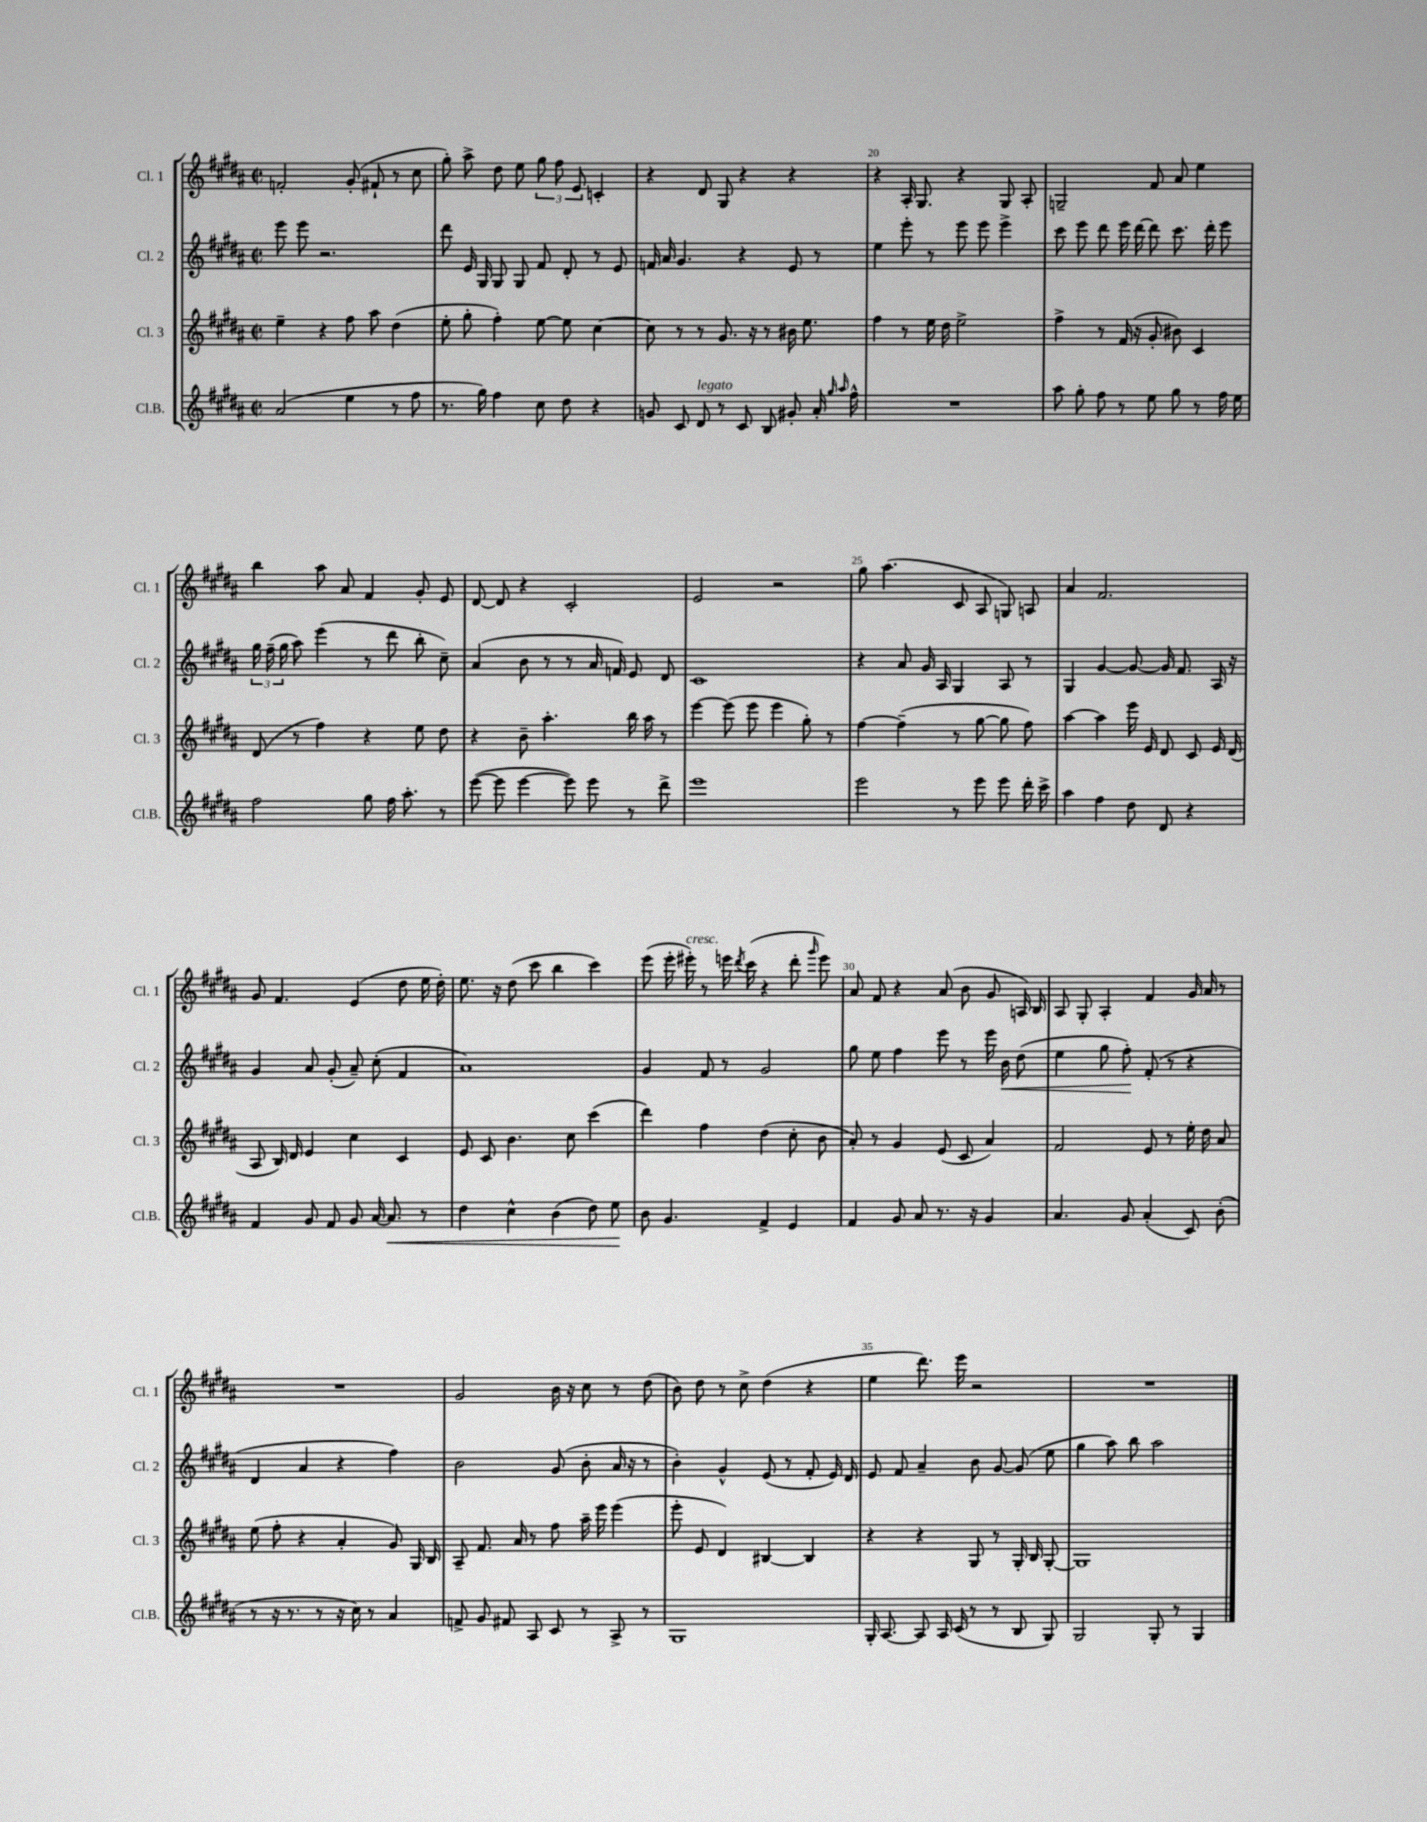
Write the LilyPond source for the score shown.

<<
\new StaffGroup <<
\new Staff = "s0" \with { instrumentName = "Cl. 1" shortInstrumentName = "Cl. 1" } {
    \clef treble \key b \major \defaultTimeSignature \time 2/2
    \autoBeamOff f'2-. gis'8-.( fis'8-! r8 cis''8 |
    gis''8-.) ais''8-> dis''8 e''8 \tuplet 3/2 { gis''8 fis''8 e'8 } c'4-. |
    r4 dis'8 gis8 r4 r4 |
    r4 ais16-. gis8. r4 gis8 ais8-. |
    g2-- fis'8 ais'8 e''4 |
    b''4 ais''8 ais'8 fis'4 gis'8-. e'8 |
    dis'8~ dis'8 r4 cis'2-. |
    e'2 r2 |
    gis''8 ais''4.( cis'8 ais8 g8) a8 |
    ais'4 fis'2. |
    gis'8 fis'4. e'4( dis''8 e''16 dis''16-.) |
    e''8. r16 dis''8( cis'''8 b''4 cis'''4) |
    e'''8( e'''16-. eis'''16-.^\markup { \italic "cresc." }) r8 e'''16 \acciaccatura { dis'''8 } cis'''16( r4 dis'''8-. \grace { gis'''16 } e'''8) |
    ais'8 fis'8 r4 ais'8( b'8 gis'8 a16) b16 |
    ais8 gis8-. ais4-. fis'4 gis'16 ais'16 r8 |
    R1 |
    gis'2 b'16 r16 cis''8 r8 dis''8( |
    b'8) dis''8 r8 cis''8-> dis''4( r4 |
    e''4 dis'''8.) e'''16 r2 |
    R1 \bar "|." |
}
\new Staff = "s1" \with { instrumentName = "Cl. 2" shortInstrumentName = "Cl. 2" } {
    \clef treble \key b \major \defaultTimeSignature \time 2/2
    \autoBeamOff e'''8 e'''8 r2. |
    dis'''8 e'16 gis16 gis8 gis8 fis'8 dis'8-. r8 e'8 |
    f'16 ais'16 gis'4. r4 e'8 r8 |
    e''4 e'''8-. r8 e'''8 e'''8 e'''4-> |
    cis'''8 e'''8 dis'''8 e'''16 dis'''16~ dis'''8 cis'''8. dis'''16-. e'''8 |
    \tuplet 3/2 { gis''16 fis''16--( gis''16 } ais''8) e'''4( r8 dis'''8 b''8-. cis''8--) |
    ais'4( b'8 r8 r8 ais'16 f'16) e'8 dis'8 |
    cis'1 |
    r4 ais'8 gis'16 ais16 gis4 ais8 r8 |
    gis4 gis'4~ gis'8~ gis'16 fis'8. ais16 r16 |
    gis'4 ais'8 gis'8-.( ais'8--) cis''8-.( fis'4 |
    ais'1) |
    gis'4 fis'8 r8 gis'2 |
    gis''8 e''8 fis''4 e'''8 r8 e'''16 b'16\< dis''8( |
    e''4 gis''8 fis''8-.\!) fis'8-.( r8 r4 |
    dis'4 ais'4 r4 fis''4) |
    b'2 gis'8( b'8-. ais'16 r16 r8 |
    b'4-.) gis'4-^ e'8( r8 fis'8-. e'16) dis'16 |
    e'8 fis'8 ais'4-- b'8 gis'8~ gis'8( e''8 |
    gis''4 ais''8) b''8 ais''2 \bar "|." |
}
\new Staff = "s2" \with { instrumentName = "Cl. 3" shortInstrumentName = "Cl. 3" } {
    \clef treble \key b \major \defaultTimeSignature \time 2/2
    \autoBeamOff e''4-- r4 fis''8 ais''8 dis''4( |
    e''8-. gis''8-. fis''4-.) e''8~ e''8 cis''4~ |
    cis''8 r8 r8 gis'8. r16 r8 bis'16 e''8. |
    fis''4 r8 e''16 dis''16 e''2-> |
    fis''4-> r8 fis'16( r16 gis'8-. bis'8) cis'4 |
    dis'8( r8 fis''4) r4 e''8 dis''8 |
    r4 b'8-- ais''4.-. b''16 ais''16 r8 |
    e'''4~ e'''8( e'''8 e'''4 gis''8-.) r8 |
    fis''4~ fis''4--( r8 gis''8~ gis''8 fis''8) |
    ais''4~ ais''4 e'''16 e'16 dis'8 cis'8 e'16 dis'16( |
    ais8 b16) dis'16 e'4 cis''4 cis'4 |
    e'8 cis'8 b'4. cis''8 cis'''4( |
    dis'''4) fis''4 dis''4( cis''8-. b'8 |
    ais'8-.) r8 gis'4 e'8( cis'8 ais'4) |
    fis'2 e'8 r8 e''16-. dis''16 ais'8 |
    e''8( fis''8-. r4 ais'4-. gis'8) gis16 b16 |
    ais8-- fis'8. ais'16 r8 fis''8 ais''16-- e'''16 e'''4( |
    e'''8-. e'8 dis'4) bis4~ bis4 |
    r4 r4 gis8 r8 gis16-. b16 gis8~-. |
    gis1 \bar "|." |
}
\new Staff = "s3" \with { instrumentName = "Cl.B." shortInstrumentName = "Cl.B." } {
    \clef treble \key b \major \defaultTimeSignature \time 2/2
    \autoBeamOff ais'2( e''4 r8 fis''8 |
    r8. gis''16) fis''4 cis''8 dis''8 r4 |
    g'8 cis'8 dis'8^\markup { \italic "legato" } r8 cis'8 b8 gis'8-. ais'16-. \grace { gis''16 ais''16 } fis''16-^ |
    R1 |
    ais''8 gis''8-. fis''8 r8 e''8 gis''8 r8 fis''16 e''16 |
    fis''2 gis''8 fis''16 ais''8.-. r8 |
    e'''8~( e'''8 e'''4~ e'''8) e'''8 r8 dis'''8-> |
    e'''1 |
    e'''2 r8 e'''8 e'''8 dis'''16-. cis'''16-> |
    ais''4 fis''4 dis''8 dis'8 r4 |
    fis'4 gis'8 fis'8 gis'8 ais'16~ ais'8.\< r8 |
    dis''4 cis''4-^ b'4( dis''8) e''8\! |
    b'8 gis'4. fis'4-> e'4 |
    fis'4 gis'8 ais'8 r8. r16 gis'4 |
    ais'4. gis'8 ais'4-.( cis'8) b'8-.( |
    r8 r16 r8. r8 r16 cis''16) r8 ais'4 |
    f'8-> gis'8 fis'8 ais8 cis'8 r8 ais8-> r8 |
    gis1 |
    gis16-. ais8.~ ais8 ais16 cis'16( r8 r8 b8 gis8) |
    gis2 gis8-. r8 gis4 \bar "|." |
}
>>
>>
\layout { \context { \Score currentBarNumber = #17 \override BarNumber.break-visibility = ##(#f #t #t) barNumberVisibility = #(every-nth-bar-number-visible 5) } }
